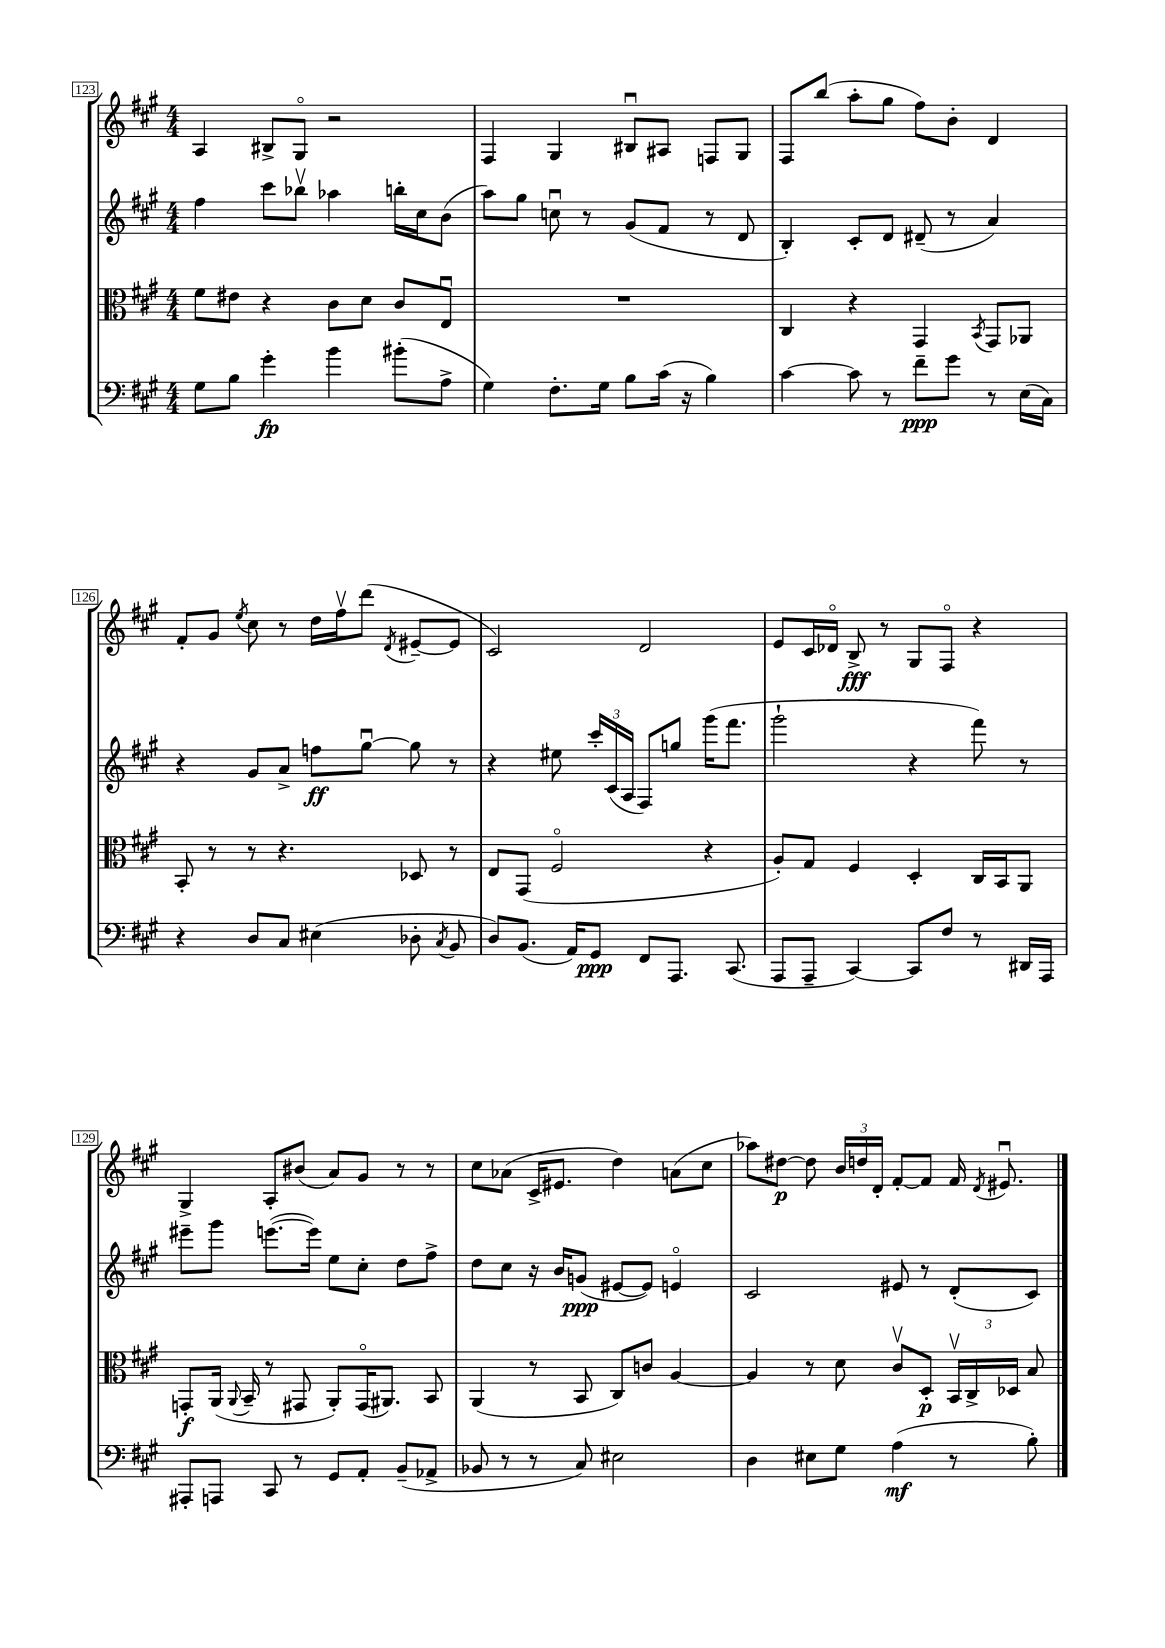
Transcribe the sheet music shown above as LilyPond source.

<<
\new StaffGroup <<
\new Staff = "s0" {
    \clef treble \key a \major \numericTimeSignature \time 4/4
    \autoBeamOff a4 bis8[-> gis8]\flageolet r2 |
    fis4 gis4 bis8[\downbow ais8] f8[ gis8] |
    fis8[ b''8]( a''8[-. gis''8] fis''8[) b'8]-. d'4 |
    fis'8[-. gis'8] \acciaccatura { e''8 } cis''8 r8 d''16[ fis''16\upbow d'''8]( \acciaccatura { d'8 } eis'8[~-- eis'8] |
    cis'2) d'2 |
    e'8[ cis'16 des'16]\flageolet b8->\fff r8 gis8[ fis8]\flageolet r4 |
    gis4-> a8[-. bis'8]( a'8[) gis'8] r8 r8 |
    cis''8[ aes'8]( cis'16[-> eis'8.] d''4) a'8[( cis''8] |
    aes''8[) dis''8]~\p dis''8 \tuplet 3/2 { b'16[ d''16 d'16]-. } fis'8[~-. fis'8] fis'16 \acciaccatura { d'8 } eis'8.\downbow \bar "|." |
}
\new Staff = "s1" {
    \clef treble \key a \major \numericTimeSignature \time 4/4
    \autoBeamOff fis''4 cis'''8[ bes''8]\upbow aes''4 b''16[-. cis''16 b'8]( |
    a''8[) gis''8] c''8\downbow r8 gis'8[( fis'8] r8 d'8 |
    b4-.) cis'8[-. d'8] dis'8--( r8 a'4) |
    r4 gis'8[ a'8]-> f''8[\ff gis''8]~\downbow gis''8 r8 |
    r4 eis''8 \tuplet 3/2 { cis'''16[-. cis'16( a16] } fis8[) g''8] gis'''16[( fis'''8.] |
    gis'''2-! r4 fis'''8) r8 |
    eis'''8[-- gis'''8] e'''8.[~( e'''16]) e''8[ cis''8]-. d''8[ fis''8]-> |
    d''8[ cis''8] r16 b'16[ g'8]\ppp( eis'8[~ eis'8]) e'4\flageolet |
    cis'2 eis'8 r8 d'8[-.( cis'8]) \bar "|." |
}
\new Staff = "s2" {
    \clef alto \key a \major \numericTimeSignature \time 4/4
    \autoBeamOff fis'8[ eis'8] r4 cis'8[ d'8] cis'8[ e8]\downbow |
    R1 |
    cis4 r4 gis,4 \acciaccatura { b,8 } gis,8[ aes,8] |
    b,8-. r8 r8 r4. des8 r8 |
    e8[ gis,8]( fis2\flageolet r4 |
    a8[-.) gis8] fis4 d4-. cis16[ b,16 a,8] |
    g,8[-.\f a,16]( \appoggiatura { a,8 } b,16-- r8 gis,8 a,8[-.) gis,16\flageolet( ais,8.]) b,8 |
    a,4( r8 b,8 cis8[) c'8] a4~ |
    a4 r8 d'8 cis'8[\upbow d8]-.\p \tuplet 3/2 { b,16[\upbow cis16-> des16] } b8 \bar "|." |
}
\new Staff = "s3" {
    \clef bass \key a \major \numericTimeSignature \time 4/4
    \autoBeamOff gis8[ b8] gis'4-.\fp b'4 bis'8[-.( a8]-> |
    gis4) fis8.[-. gis16] b8[ cis'16]( r16 b4) |
    cis'4~ cis'8 r8 fis'8[--\ppp gis'8] r8 e16[( cis16]) |
    r4 d8[ cis8] eis4( des8-. \acciaccatura { cis8 } b,8 |
    d8[) b,8.]( a,16[) gis,8]\ppp fis,8[ a,,8.] cis,8.( |
    a,,8[ a,,8]-- cis,4~) cis,8[ fis8] r8 dis,16[ a,,16] |
    ais,,8[-. a,,8] cis,8 r8 gis,8[ a,8]-. b,8[--( aes,8]-> |
    bes,8 r8 r8 cis8) eis2 |
    d4 eis8[ gis8] a4\mf( r8 b8-.) \bar "|." |
}
>>
>>
\layout { \context { \Score currentBarNumber = #123 \override BarNumber.stencil = #(make-stencil-boxer 0.1 0.3 ly:text-interface::print) } }
